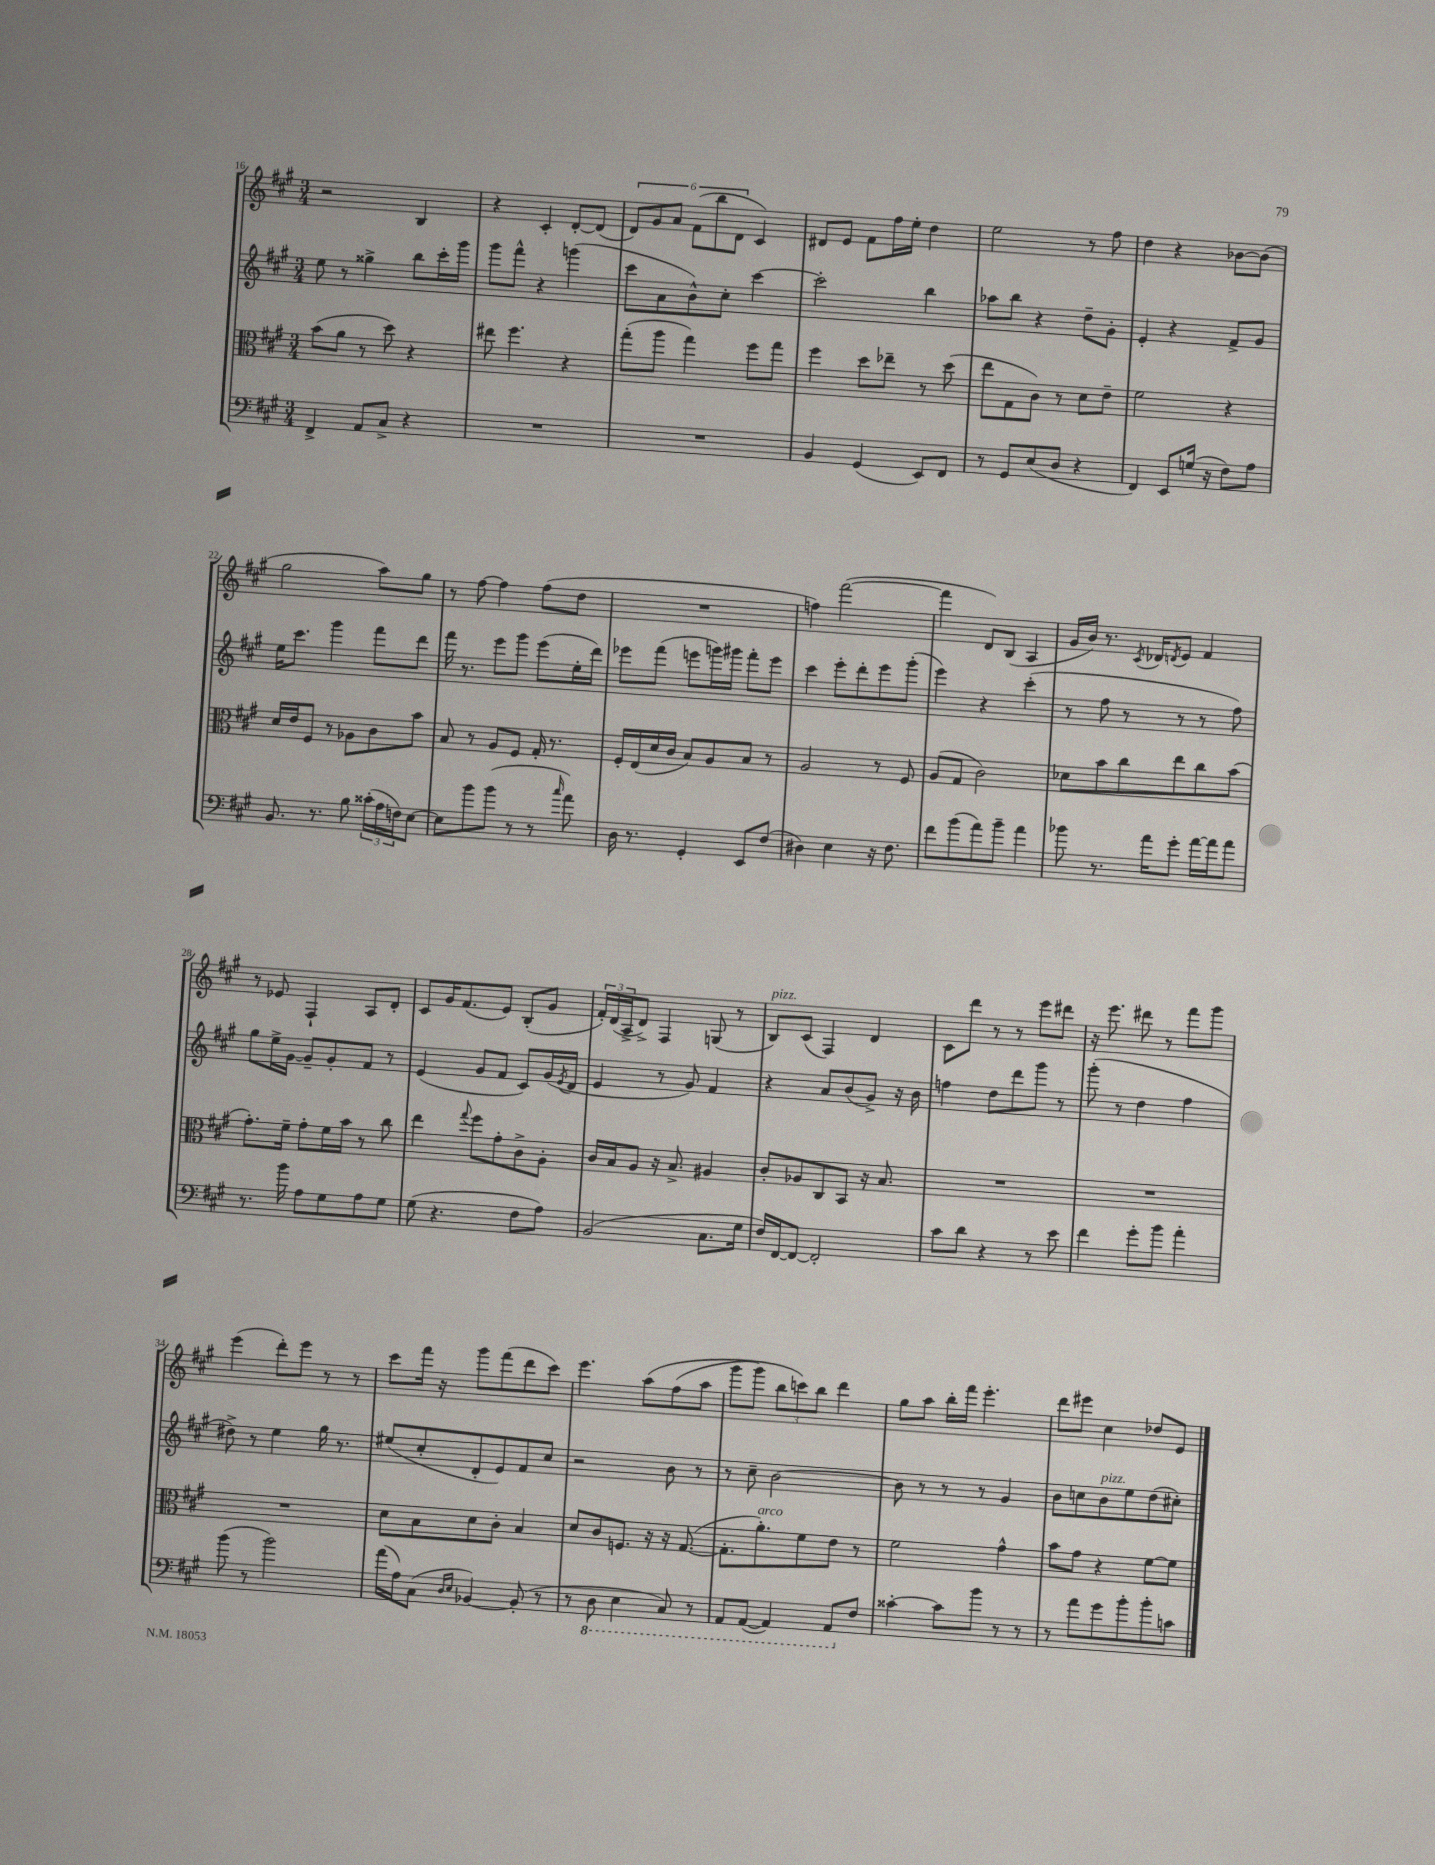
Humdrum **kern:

**kern	**kern	**kern	**kern
*staff4	*staff3	*staff2	*staff1
*clefF4	*clefC3	*clefG2	*clefG2
*k[f#c#g#]	*k[f#c#g#]	*k[f#c#g#]	*k[f#c#g#]
*M3/4	*M3/4	*M3/4	*M3/4
4FF#^/	(8b\L	8ee\	2r
.	8a\J	8r	.
8AA/L	8r	4gg##^\	.
8C#^/J	8dd\)	.	.
4r	4r	8bb\L	4B/
.	.	16ccc#'\L	.
.	.	16ggg#\JJ	.
=	=	=	=
2.r	8ee#\	8ggg#\L	4r
.	4.ff#\	8fff#^^\J	.
.	.	4r	4c#'/
.	4r	(4ggg\	[8d'/L
.	.	.	(8d/]J
=	=	=	=
2.r	(8gg#'\L	8ccc#\L	12d/L)
.	.	.	12g#/
.	8aa\J	8a\	.
.	.	.	12a/J
.	4gg#\)	8b^^\)	(12f#\L
.	.	.	12bb\
.	.	8cc#'\J	.
.	.	.	12d\J
.	8ff#\L	[4ccc#\	4c#/)
.	8gg#\J	.	.
=	=	=	=
4BB/	4ff#\	2ccc#'\]	8d#/L
.	.	.	8e/J
(4GG#/	8dd\L	.	8f#\L
.	8ee-~\J	.	16ff#\L
.	.	.	16ee'\JJ
8EE/L)	8r	4bb\	4dd\
8FF#/J	(8dd\	.	.
=	=	=	=
8r	8ee\L	8aa-\L	2ee\
8GG#/L	8G#\	8bb\J	.
(8E/	8c#\J)	4r	.
8D/J	8r	.	.
4r	8d\L	8dd~\L	8r
.	8e~\J	8g#'\J	8ff#\
=	=	=	=
4FF#/)	2f#\	4e'/	4dd\
8EE/L	.	4r	4r
(16G/Jk	.	.	.
16r	.	.	.
8F#\L)	4r	8f#^/L	[8b-\L
8A\J	.	8g#/J	(8b-\]J
=	=	=	=
8.BB/	16d/LL	16ee\LK	2gg#\
.	16e/J	8.ccc#\J	.
.	8F#/J	.	.
8.r	.	.	.
.	8r	4ggg#\	.
8B\	8A-\L	.	.
(24c##'\LL	8c#\	8fff#\L	8aa\L)
24A\	.	.	.
24F\J)	.	.	.
[8E\J	8b\J	8ddd\J	8gg#\J
=	=	=	=
8E\]L	8B/	16fff#\	8r
.	.	8.r	.
8b\	8r	.	[8ff#\
(8b\J	8A/L	8eee\L	4ff#\]
8r	8F#/J	8ggg#\J	.
8r	16G#'/	(8eee\L	(8ff#\L
.	8.r	.	.
16qqcc#/	.	.	.
8a\)	.	16ee'\L	8dd\J
.	.	16ddd\JJ)	.
=	=	=	=
16D\	16F#'/LL	8eee-\L	2.r
8.r	(16E/	.	.
.	16d/	(8fff#\J	.
.	16c#/JJ	.	.
4GG#'/	8B/L)	8eee\L	.
.	8A/	16ggg\L)	.
.	.	16ggg#\JJ	.
8EE/L	8B/J	8fff#'\L	.
(8F#/J	8r	8eee\J	.
=	=	=	=
4D#\)	2A/	4ccc#\	4ff\)
4E\	.	8eee'\L	([2fff#\
.	.	8ddd'\	.
16r	8r	8eee\	.
8.F#\	.	.	.
.	8F#/	(8ggg#'\J	.
=	=	=	=
8f#\L	(8A/L	4eee\)	4fff#\]
(8b\	8G#/J	.	.
8a\)	2c#\)	4r	8d/L)
8b~\J	.	.	(8B/J
4a\	.	(4ccc#'\	4A/
=	=	=	=
8b-\	8d-\L	8r	16g#/LL
.	.	.	16b/JJ)
8.r	8b\	8ff#\	8.r
.	8cc#\	8r	.
.	.	.	8qc#/
16a\LK	.	.	16d-/LK
.	.	.	8qd/
8g#'\J	8ee\	8r	8e/J
[16a\LL	8cc#\	8r	4f#/
16a\]J	.	.	.
8a\J	(8b\J	8ff#\)	.
=	=	=	=
8.r	8.g#'\L)	8gg#\L	8r
.	.	16ee^\L	8e-/
16b\	16f#~\Jk	[16g#\JJ	.
8A\L	8g#'\L	8g#~/]L	4F#`/
8G#\	16f#\L	8g#'/	.
.	16b\JJ	.	.
8A\	8r	8f#/J	8A/L
8G#\J	8cc#\	8r	8d'/J
=	=	=	=
(8G#\	4ee\	(4e/	8c#/L
4.r	.	.	16g#/K
.	.	.	(8.f#/
.	8qqgg#/	.	.
.	8ff#\L	8g#/L	.
.	8g#'\	8f#/J	8e/J)
8F#\L	8c#^\	8c#/L)	(8B'/L
8A\J)	8A'\J	(16g#/L	8g#/J
.	.	8qe/	.
.	.	16d/JJ	.
=	=	=	=
(2BB/	16c#/LL	4e/	24f#'/LL)
.	.	.	(24d/
.	16B/J	.	.
.	.	.	24A^/J
.	8A/J	.	8d^/J)
.	16r	8r	4F#/
.	8.B^/	.	.
.	.	8g#/)	.
8.C#\L	4A#/	4f#/	(8G/
.	.	.	8r
16G#\Jk	.	.	.
=	=	=	=
16F#/LL)	8c#'/L	4r	8B/L)
[16FF#/J	.	.	.
8FF#/_J	8A-/	.	(8c#/J
2FF#'/]	8C#/	8a/L	4F#/)
.	8BB/J	(8b/	.
.	16r	8g#^/J)	4d/
.	8.B/	.	.
.	.	16r	.
.	.	16b\	.
=	=	=	=
8c#\L	2.r	4ff\	8c#\L
8d\J	.	.	8ddd\J
4r	.	8dd\L	8r
.	.	8ddd\	8r
8r	.	8ggg#\J	8eee\L
8e\	.	8r	8ddd#\J
=	=	=	=
4f#\	2.r	(8ggg#'\	16r
.	.	.	8.eee\
.	.	8r	.
8g#'\L	.	4dd\	8ddd#\
8b\J	.	.	8r
4a'\	.	4ff#\	8fff#\L
.	.	.	8ggg#\J
=	=	=	=
(8b\	2.r	8dd#^\)	(4eee\
8r	.	8r	.
2b\)	.	4ee\	8ddd'\L)
.	.	.	8eee\J
.	.	16gg#\	8r
.	.	8.r	.
.	.	.	8r
=	=	=	=
(16a\LL	8d\L	(8ee#/L	8ccc#\L
16A\J)	.	.	.
(8C#\J	8B\	8cc#'/	16fff#\Jk
.	.	.	16r
16qqD/LL	.	.	.
16qqE/JJ	.	.	.
[4BB-/)	8d\	8d'/	8ggg#\L
.	8c#'\J	8e/)	(8fff#\
(8BB-'/]	4B/	8f#/	8ddd\
8r	.	8cc#/J	8ccc#\J)
=	=	=	=
8r	8d/L	2r	4.eee\
8DD\	8c#/	.	.
4EE\	8.F/J	.	.
.	.	.	&(8aa\L
.	16r	.	.
8CC#/)	16r	8b\	(8ff#\
.	([8.G#/	.	.
8r	.	8r	8aa\J
=	=	=	=
8AAA/L	8.G#'\]L	8r	8ggg#\L
([8AAA/J	.	8cc#~\	8ggg#\J)
.	8.a'\)	.	.
4AAA/])	.	[2b\	12bb\L
.	.	.	12ccc\&)
.	8f#\	.	.
.	.	.	12bb\J
8AAA/L	8e\J	.	4ddd\
8F#/J	8r	.	.
=	=	=	=
[4c##'\	2f#\	8b\]	8gg#\L
.	.	8r	8aa\J
8c##\]L	.	8r	16bb'\LL
.	.	.	16fff#\JJ
8b\J	.	8r	4.eee'\
8r	4g#^^\	4g#/	.
8r	.	.	.
=	=	=	=
8r	8b\L	8b\L	8ddd\L
8a\L	8g#\J	8cc\	8eee#\J
8g#\	4r	8b\	4cc#\
8b'\	.	8ee\	.
8b'\	[8f#\L	(8dd\	8dd-/L
8c\J	8f#\]J	8cc#'\J)	8e/J
==	==	==	==
*-	*-	*-	*-
